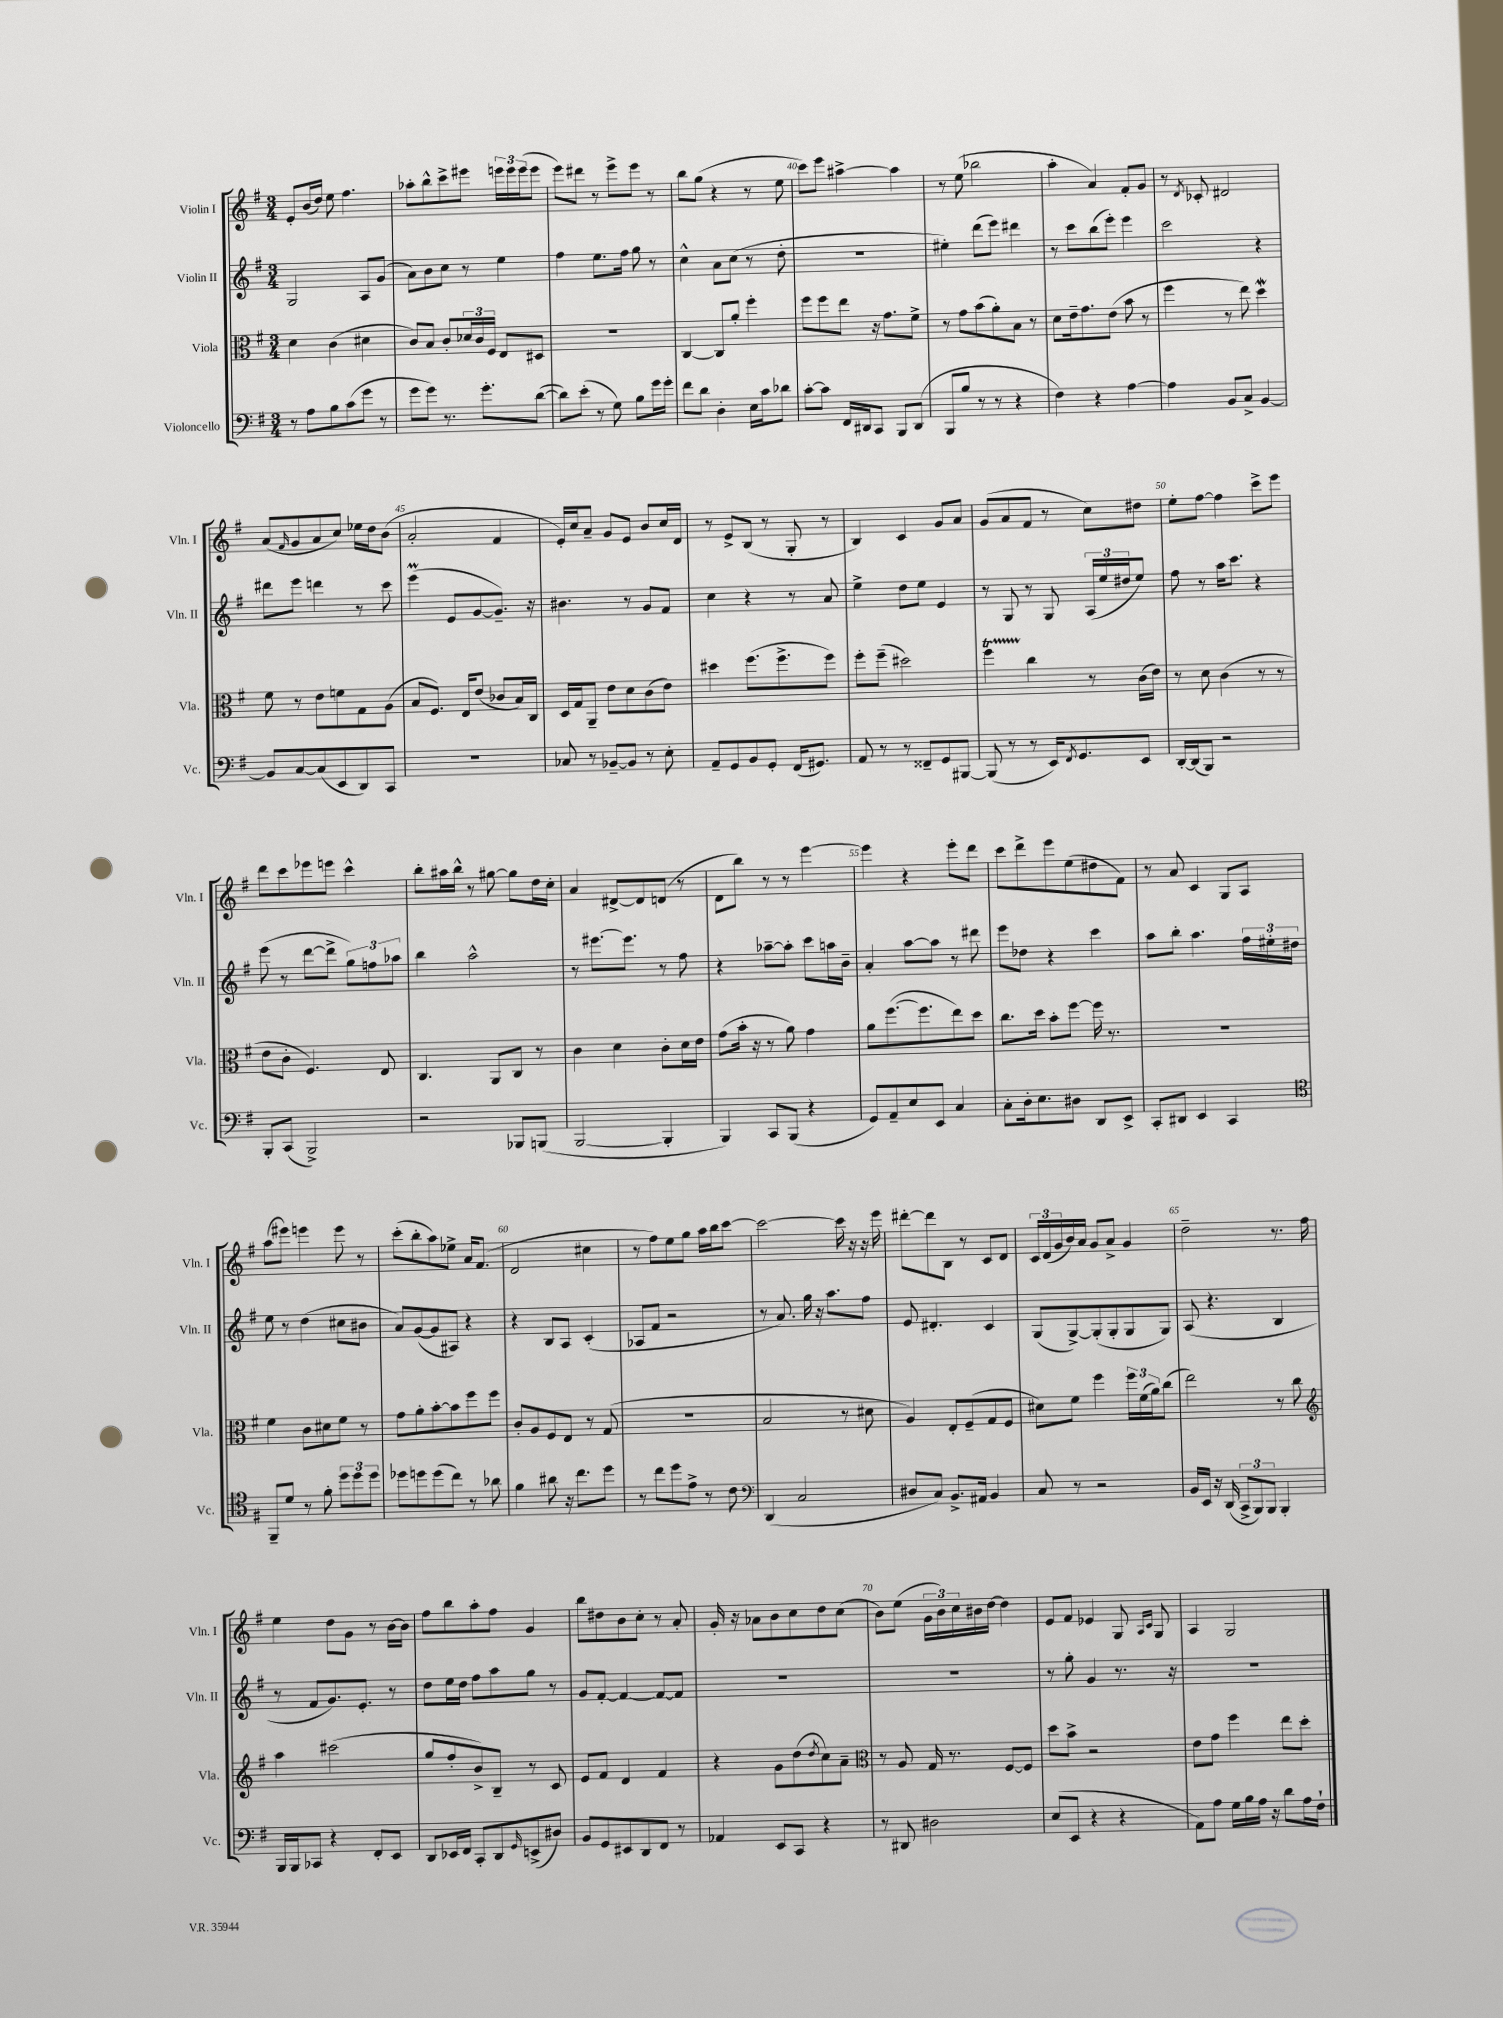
<<
\new StaffGroup <<
\new Staff = "s0" \with { instrumentName = "Violin I" shortInstrumentName = "Vln. I" } {
    \clef treble \key g \major \numericTimeSignature \time 3/4
    e'8-. b'16( d''16) e''8 fis''4. |
    aes''8-. b''8-^ c'''8-> eis'''8 \tuplet 3/2 { e'''16 e'''16 e'''16( } e'''8 |
    e'''8) dis'''8 r8 e'''8-> e'''8 r8 |
    b''8 g''8( r4 r8 e''8 |
    c'''8) e'''8 ais''4~-> ais''4 |
    r8 e''8( bes''2 |
    a''4-. a'4) fis'8-. g'8 |
    r8 \acciaccatura { d'8 } ces'8-. dis'2 |
    a'8( \grace { fis'16 } g'8 a'8 c''8) ees''16 d''16 b'8( |
    a'2-. fis'4 |
    e'16-.) c''16 a'8-- g'8 e'8 b'8 c''16 d'16 |
    r8 e'8-> b8( r8 g8-. r8 |
    b4) c'4 g'8 a'8 |
    g'8( a'8 fis'8 r8 c''8) dis''8 |
    e''8-. fis''8~ fis''4 c'''8-> e'''8 |
    d'''8 c'''8 ees'''8 e'''8 c'''4-^ |
    b''8-. ais''16 b''16-^ r8 gis''8~ gis''8 d''16 c''16-. |
    a'4 dis'8~-> dis'8 d'8( r8 |
    d'8 b''8) r8 r8 e'''4~ |
    e'''4 r4 e'''8-. d'''8 |
    c'''8 d'''8-> e'''8 e''8( dis''8 fis'8) |
    r8 a'8 c'4 g8 a8 |
    a''8( eis'''8) e'''4 e'''8 r8 |
    c'''8-.( b''8-. a''8) ees''8-> a'16 fis'8.( |
    d'2 cis''4 |
    r8 fis''8) e''8 g''8 a''16 b''16 c'''8~ |
    c'''2~ c'''16 r16 r16 e'''16 |
    dis'''8~-. dis'''8 b8 r8 c'8 d'8 |
    \tuplet 3/2 { c'16 d'16( g'16 } b'16) a'16 g'8 a'8-> g'4 |
    d''2-- r8. fis''16 |
    e''4 d''8 g'8 r8 b'16~ b'16 |
    fis''8 b''8 a''8-. fis''8 g'4 |
    b''8 dis''8 b'8 c''8-. r8 a'8-. |
    g'16-. r16 aes'8 b'8 c''8 d''8 c''8( |
    b'8) e''8( \tuplet 3/2 { g'16 b'16) c''16 } bis'16 d''16~ d''4 |
    e'8 fis'8 ees'4 g8 \grace { a16 c'16 } g8 |
    a4 g2 \bar "|." |
}
\new Staff = "s1" \with { instrumentName = "Violin II" shortInstrumentName = "Vln. II" } {
    \clef treble \key g \major \numericTimeSignature \time 3/4
    g2 a8 g'8( |
    a'8) b'8 c''8 r8 e''4 |
    fis''4 e''8. fis''16 g''8 r8 |
    c''4-^ a'8 c''8( r8 d''8-. |
    R2. |
    eis''4-.) d'''8( e'''8) dis'''4 |
    r8 c'''8 b''8( e'''8-.) e'''4 |
    c'''2 r4 |
    dis'''8 e'''8 d'''4 r8 c'''8 |
    e'''4\prall( e'8 g'8~ g'8.--) r16 |
    bis'4. r8 g'8 fis'8 |
    c''4 r4 r8 a'8 |
    e''4-> d''8 e''8 e'4 |
    r8 g8 r8 g8 \tuplet 3/2 { a16( e''16 dis''16 } e''8) |
    fis''8 r8 a''16 c'''8. r4 |
    e'''8( r8 d'''8~ d'''8-> \tuplet 3/2 { g''8) f''8 aes''8 } |
    b''4 a''2-^ |
    r8 eis'''8.~ eis'''8. r8 fis''8 |
    r4 aes''8~-- aes''8-. c'''8 a''16 b'16-- |
    a'4-. a''8~ a''8 r8 dis'''8 |
    e'''8 des''8 r4 c'''4 |
    a''8 b''8-. a''4. \tuplet 3/2 { fis''16 eis''16-. dis''16 } |
    e''8 r8 d''4( cis''8 bis'8 |
    a'8) g'8~( g'8 ais8) r4 |
    r4 b8 a8 c'4-.( |
    aes8 fis'8 r2 |
    r8 a'8.) g''16 r16 a''8. fis''8 |
    e'8 dis'4.-. c'4 |
    g8( g8~->) g8-.( g8-. g8 g8) |
    a8( r4. b4 |
    r8 fis'8 g'8.) e'8.-. r8 |
    d''8 e''16 d''16 fis''8 a''8 g''8 r8 |
    g'8 fis'8~-. fis'4~ fis'8~ fis'8 |
    R2. |
    R2. |
    r8 g''8-. g'4 r8. r16 |
    R2. \bar "|." |
}
\new Staff = "s2" \with { instrumentName = "Viola" shortInstrumentName = "Vla." } {
    \clef alto \key g \major \numericTimeSignature \time 3/4
    d'4 c'4( dis'4 |
    c'8) b8 c'8-. \tuplet 3/2 { des'16 c'16 fis16 } e8 dis8 |
    R2. |
    c4~ c8 a'8-. fis''4-. |
    fis''8 fis''8 e''8 r16 g'8. fis'8-> |
    r8 g'8 b'8( a'8-.) b8 r8 |
    d'8 e'16-- g'8. e'8( b'8 r8 |
    fis''4 r8 e''8) d''4\mordent |
    fis'8 r8 e'8 f'8 g8 a8( |
    b8 fis8.) e16 e'8( ces'8 b16) c16 |
    d16 g16 a,8-- e'8 d'8 c'8( e'8) |
    dis''4 fis''8.( fis''8.-> fis''8) |
    fis''8-. fis''8--( dis''2) |
    fis''4\startTrillSpan c''4\stopTrillSpan r8 c'16( e'16) |
    r8 d'8 c'4( r8 r8 |
    e'8 c'8-. fis4.) e8 |
    c4. a,8 c8 r8 |
    c'4 d'4 c'8-. d'16 e'16 |
    g'8( b'16-. r16 r8 a'8) g'4 |
    a'8 fis''8.~( fis''8. e''8) d''8 |
    c''8. d''16 b'8-. fis''8~ fis''16 r8. |
    R2. |
    fis'4 c'8 dis'8 fis'8 r8 |
    g'8 a'8-. b'8~-. b'8 fis''8 fis''8 |
    c'8-. a8 fis8 e8 r8 g8( |
    R2. |
    b2 r8 dis'8 |
    a4) e8-. fis8--( g8 fis8 |
    dis'8) fis'8 fis''4 \tuplet 3/2 { fis''16 fis'16( a'16) } c''8( |
    e''2) r8 c''8 |
    \clef treble a''4 cis'''2( |
    g''8 fis''8-. b'8->) b8-- r8 c'8 |
    e'8 fis'8 d'4 fis'4 |
    r4 g'8 d''8( \acciaccatura { d''8 } c''8) a'8-- |
    \clef alto r8 a8 g16 r8. fis8~ fis8 |
    d''8 b'8-> r2 |
    e'8 g'8 fis''4 e''8 d''8-. \bar "|." |
}
\new Staff = "s3" \with { instrumentName = "Violoncello" shortInstrumentName = "Vc." } {
    \clef bass \key g \major \numericTimeSignature \time 3/4
    r8 a8 b8 c'8( g'8 r8 |
    g'8 g'8) r8. g'8.-. d'8~( |
    d'8) e'8-.( r8 g8) b8 g'16 g'16-. |
    fis'8 d'8 d4-. e16 c'16 des'8 |
    c'8~-. c'8 fis,16 dis,16 c,8 b,,8 dis,8( |
    b,,8 b8 r8 r8 r4 |
    fis4) r4 a4~ |
    a4 b,8 c8-> b,4~ |
    b,8 c8~ c8( e,8 d,8) c,8 |
    R2. |
    ces8 r8 bes,8~-- bes,8 r8 e8-. |
    a,8-- g,8 b,8 g,8-. fis,16( gis,8.) |
    a,8 r8 r8 fisis,8-- g,8 bis,,8~ |
    bis,,8( r8 r8 e,16) \acciaccatura { fis,8 } g,8. e,8 |
    d,16~-. d,16( b,,8) r2 |
    b,,8-. c,8( b,,2->) |
    r2 bes,,8 b,,8( |
    b,,2~ b,,4-. |
    b,,4) c,8 b,,8( r4 |
    g,8) a,8-- e8 e,8 c4 |
    c8-. d16-. e8. dis8 d,8 e,8-> |
    c,8-. dis,8 e,4 c,4 |
    \clef tenor fis,8-- d'8 r8 fis'8-. \tuplet 3/2 { d''8 d''8 d''8 } |
    des''8 d''8 d''8( c''8) r8 aes'8 |
    fis'4 ais'8 r16 c''8. d''8 |
    r8 c''8 d''8 e'8-> r8 c'8 |
    \clef bass d,4( c2 |
    dis8 c8) b,8.-> ais,16 b,4 |
    c8 r8 r2 |
    b,16 e,16 r16 d,16( \tuplet 3/2 { c,8-> b,,8) b,,8 } b,,4-. |
    b,,16 b,,16 ces,8 r4 fis,8-. e,8 |
    d,8 ees,16 fis,16 c,8-. d,8 \grace { g,16 } e,8->( dis8) |
    b,8 g,8 eis,8 d,8 fis,8 r8 |
    aes,4 e,8 c,8 r4 |
    r8 dis,8 dis2 |
    e8( e,8 r4 r4 |
    a,8) a8 g16 b16 a16 r16 d'8 a16 fis16-! \bar "|." |
}
>>
>>
\layout { \context { \Score currentBarNumber = #36 \override BarNumber.break-visibility = ##(#f #t #t) barNumberVisibility = #(every-nth-bar-number-visible 5) } }
